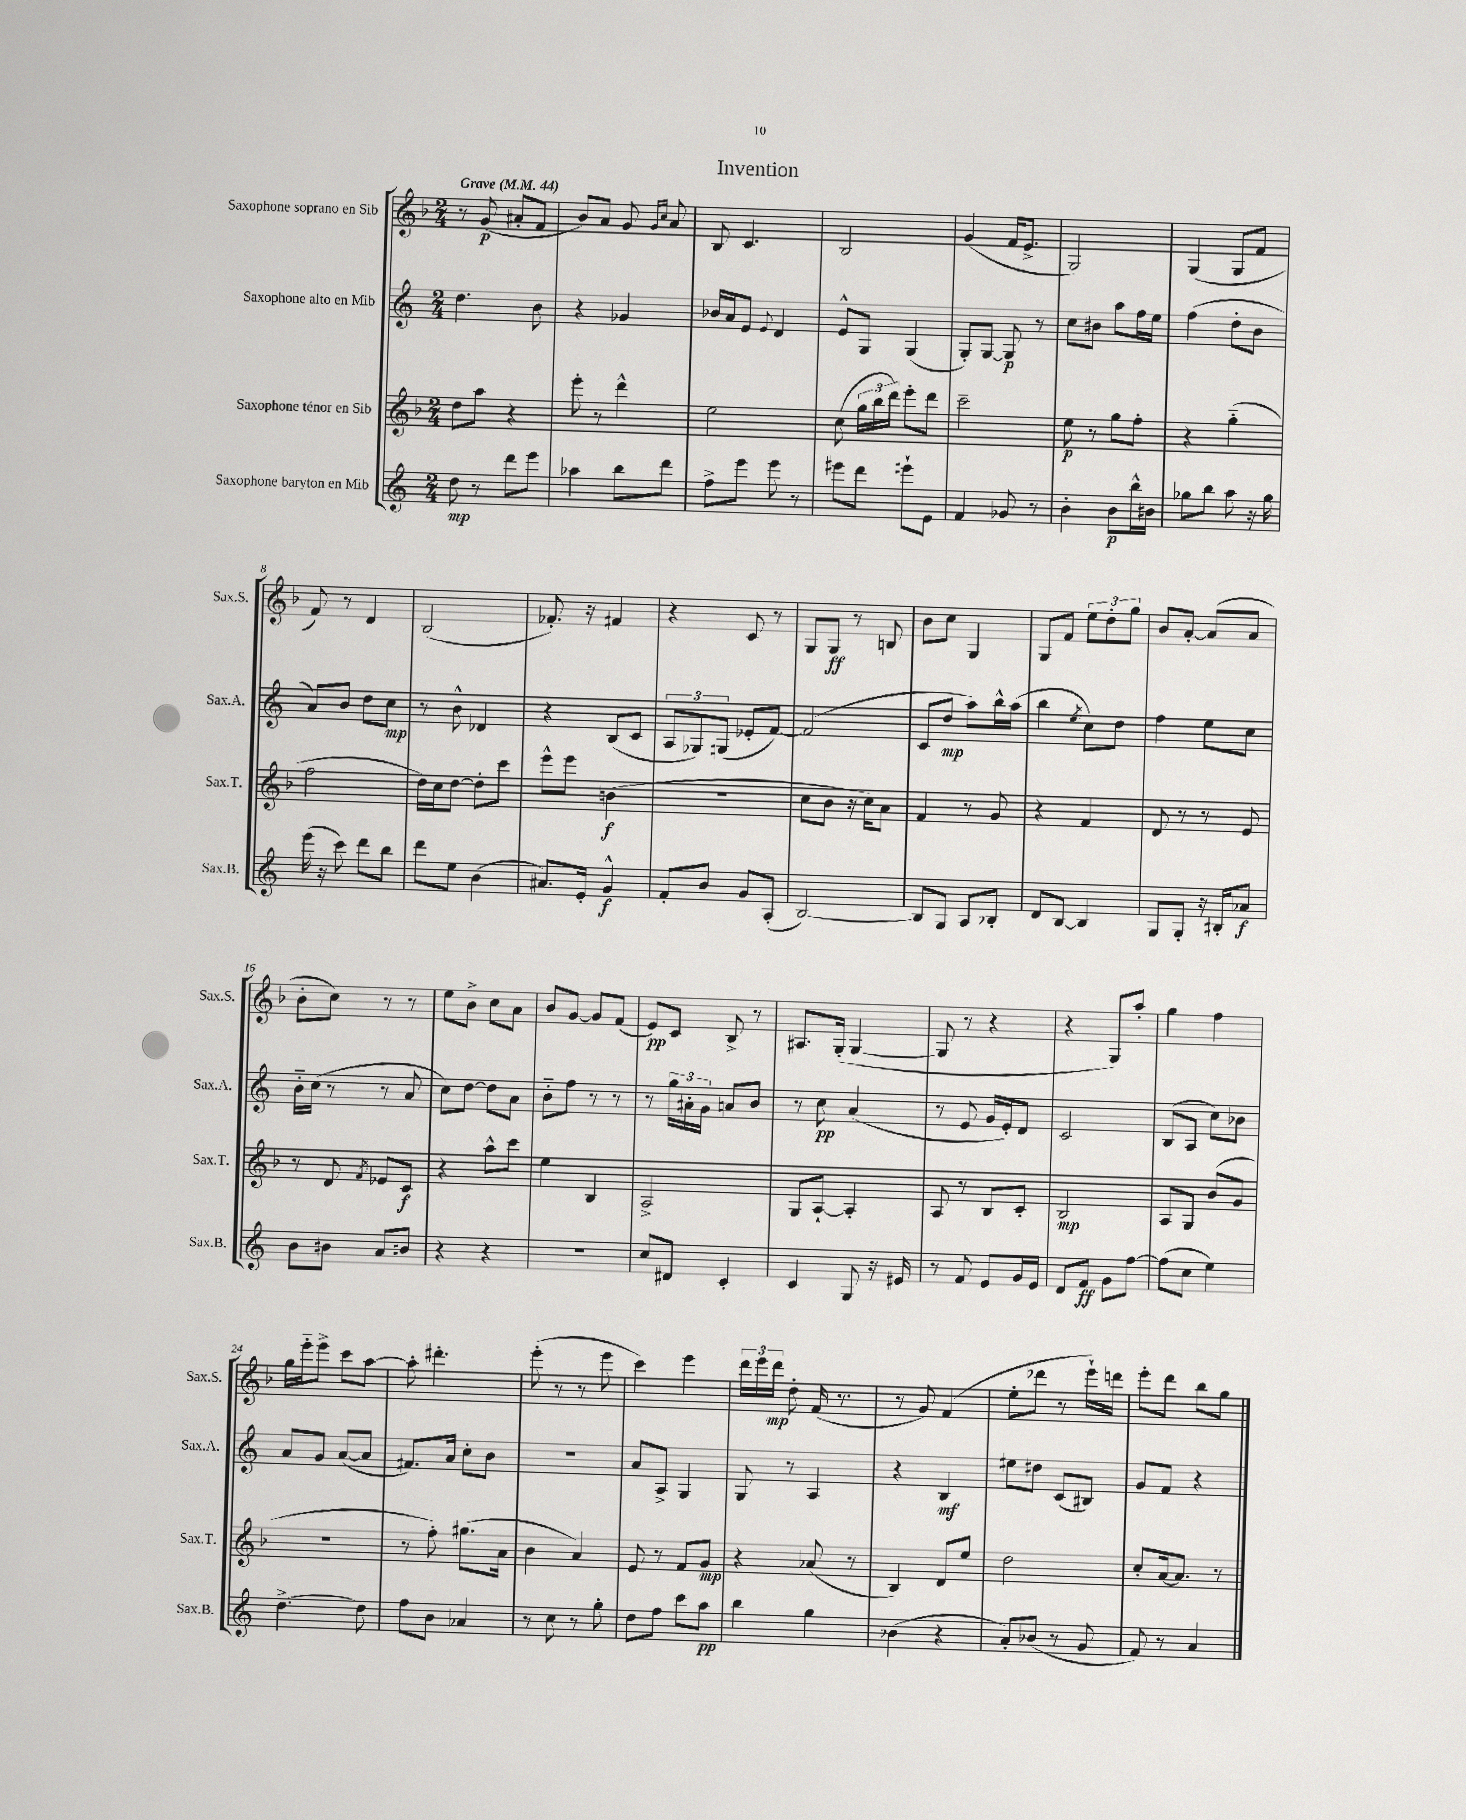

**kern	**kern	**kern	**kern
*staff4	*staff3	*staff2	*staff1
*clefG2	*clefG2	*clefG2	*clefG2
*k[]	*k[b-]	*k[]	*k[b-]
*M2/4	*M2/4	*M2/4	*M2/4
*MM44	*MM44	*MM44	*MM44
8dd\	8dd\L	4.dd\	8r
8r	8aa\J	.	(8g/
8ddd\L	4r	.	8a#'/L
8eee\J	.	8b\	8f/J
=	=	=	=
4aa-\	8eee'\	4r	8b-/L)
.	8r	.	8a/J
8bb\L	4ddd^^\	4g-/	8g/
.	.	.	16qqg/LL
.	.	.	16qqcc/JJ
8ddd\J	.	.	8a/
=	=	=	=
8ff^\L	2ee\	16b-/LL	8B-/
.	.	16a/J	.
8eee\J	.	8e/J	4.c/
.	.	8qqe/	.
8eee\	.	4d/	.
8r	.	.	.
=	=	=	=
8eee#\L	(8cc\	8e^^/L	2B-/
8ddd\J	24gg\LL	8G/J	.
.	24bb-\	.	.
.	24ddd\JJ)	.	.
8eee`\L	8eee'\L	(4G/	.
8e\J	8ddd\J	.	.
=	=	=	=
4f/	2ccc~\	8G'/L)	(4g/
.	.	[8G/J	.
8g-/	.	8G/]	16f/LK
.	.	.	8.e^/J
8r	.	8r	.
=	=	=	=
4b'\	8ee\	8cc\L	2G/)
.	8r	8b#\J	.
8b\L	8gg\L	8aa\L	.
16bb^^\L	8ff'\J	16ff\L	.
16b#\JJ	.	16ee\JJ	.
=	=	=	=
8gg-\L	4r	(4ff\	(4G/
8bb\J	.	.	.
8aa\	(4gg'~\	8dd'\L	8G/L
16r	.	8b\J	8f/J
16gg-\	.	.	.
=	=	=	=
(16eee\	2ff\	8a/L)	8f/)
16r	.	.	.
8ccc\)	.	8b/J	8r
8ddd\L	.	8dd\L	4d/
8bb\J	.	8cc\J	.
=	=	=	=
8ddd\L	16dd\LL)	8r	(2B-/
.	16cc\J	.	.
8ee\J	[8dd\J	8b^^\	.
(4b\	8dd'\]L	4d-/	.
.	8ccc\J	.	.
=	=	=	=
8.a#/L)	8eee^^\L	4r	8.f-'/)
.	8eee\J	.	.
16e'/Jk	.	.	16r
4g^^/	(4b\	(8B/L	4f#/
.	.	8c/J	.
=	=	=	=
8f'/L	2r	12A/L	4r
.	.	12G-/)	.
8b/J	.	.	.
.	.	(12G/J	.
8g/L	.	8e-'/L	8c/
(8A'/J	.	[8f/J)	8r
=	=	=	=
[2B/)	8cc\L	(2f/]	8G/L
.	8b-\J	.	8G/J
.	16r	.	8r
.	16cc\LK)	.	.
.	8a\J	.	8B/
=	=	=	=
8B/]L	4f/	8c/L	8b-\L
8G/J	.	8dd/J	8cc\J
8A/L	8r	8aa\L)	4G/
8B-'/J	8g/	16bb^^\L	.
.	.	(16aa\JJ	.
=	=	=	=
8d/L	4r	4bb\	8G/L
[8B/J	.	.	8f/J
.	.	8qee/	.
4B/]	4f/	8cc\L)	12ee\L
.	.	.	12dd'\
.	.	8dd\J	.
.	.	.	12gg\J
=	=	=	=
8G/L	8d/	4ff\	8b-/L
8G'/J	8r	.	[8a'/J
16r	8r	8ee\L	(8a/]L
16B#'/LK	.	.	.
8a-/J	8e/	8cc\J	8a/J
=	=	=	=
8b\L	8r	16b'~\LL	8b-'\L
.	.	(16cc\JJ	.
8b#\J	8d/	8r	8cc\J)
.	8qf/	.	.
8a/L	8e-/L	8r	8r
8b/J	8c/J	8a/	8r
=	=	=	=
4r	4r	8cc\L)	8ee\L
.	.	[8dd\J	8b-^\J
4r	8aa^^\L	8dd\]L	8cc\L
.	8ccc\J	8a\J	8a\J
=	=	=	=
2r	4ee\	8b'~\L	8b-/L
.	.	8ff\J	[8g/J
.	4B-/	8r	8g/]L
.	.	8r	(8f/J
=	=	=	=
8cc/L	2A^/	8r	8e/L)
8d#/J	.	24gg\LL	8c/J
.	.	24a#'\	.
.	.	24g\JJ	.
4c'/	.	8a/L	8B-^/
.	.	8b/J	8r
=	=	=	=
4c/	8G/L	8r	8.A#/L
.	[8A`/J	8cc\	.
.	.	.	(16G'/Jk
8G/	4A'/]	(4a/	[4G/
16r	.	.	.
16e#/	.	.	.
=	=	=	=
8r	8A/	8r	8G/]
8f/	8r	8e/	8r
8e/L	8B-/L	16g/LL	4r
.	.	16e'/J)	.
16g/L	8c'/J	8d/J	.
16e/JJ	.	.	.
=	=	=	=
8d/L	2B-/	2c/	4r
8f/J	.	.	.
8g\L	.	.	8G/L)
[8ff\J	.	.	8aa'/J
=	=	=	=
(8ff\]L	8A/L	(8B/L	4gg\
8cc\J	8G/J	8A/J	.
4ee\)	(8b-/L	8cc\L)	4ff\
.	8g/J	8b-\J	.
=	=	=	=
[4.dd^\	2r	8a/L	16gg\LL
.	.	.	16eee'~\J
.	.	8g/J	8eee^\J
.	.	([8a/L	8ccc\L
8dd\]	.	8a/]J	[8aa\J
=	=	=	=
8ff\L	8r	8.f#/L)	8aa'\]
8b\J	8ff'\)	.	4.ddd#'\
.	.	16a/Jk	.
4a-/	(8.gg#\L	8cc'\L	.
.	.	8b\J	.
.	16a\Jk	.	.
=	=	=	=
8r	4b-\	2r	(8eee'\
8cc\	.	.	8r
8r	4a/)	.	8r
8gg'\	.	.	8eee\
=	=	=	=
8dd\L	8e/	8a/L	4ccc\)
8ff\J	8r	8A^/J	.
8ccc\L	8f/L	4G/	4eee\
8aa\J	8g/J	.	.
=	=	=	=
4bb\	4r	8G/	24ddd\LL
.	.	.	24eee\
.	.	.	24ddd\JJ
.	.	8r	8dd'\
4gg\	(8a-/	4A/	(16f/
.	.	.	8.r
.	8r	.	.
=	=	=	=
(4b-\	4B-/)	4r	8r
.	.	.	8g/)
4r	8d/L	4B/	(4f/
.	8ee/J	.	.
=	=	=	=
8a'/L)	2dd\	8ee#\L	8ee'\L
(8b-/J	.	8dd#\J	8ddd-\J
8r	.	(8c/L	8r
8g/	.	8B#/J)	16eee`\LL)
.	.	.	16ddd\JJ
=	=	=	=
8f/)	8cc'/L	8g/L	8eee'\L
8r	[16a/k	8f/J	8ddd\J
.	8.a/]J	.	.
4a/	.	4r	8bb-\L
.	8r	.	8gg\J
==	==	==	==
*-	*-	*-	*-
